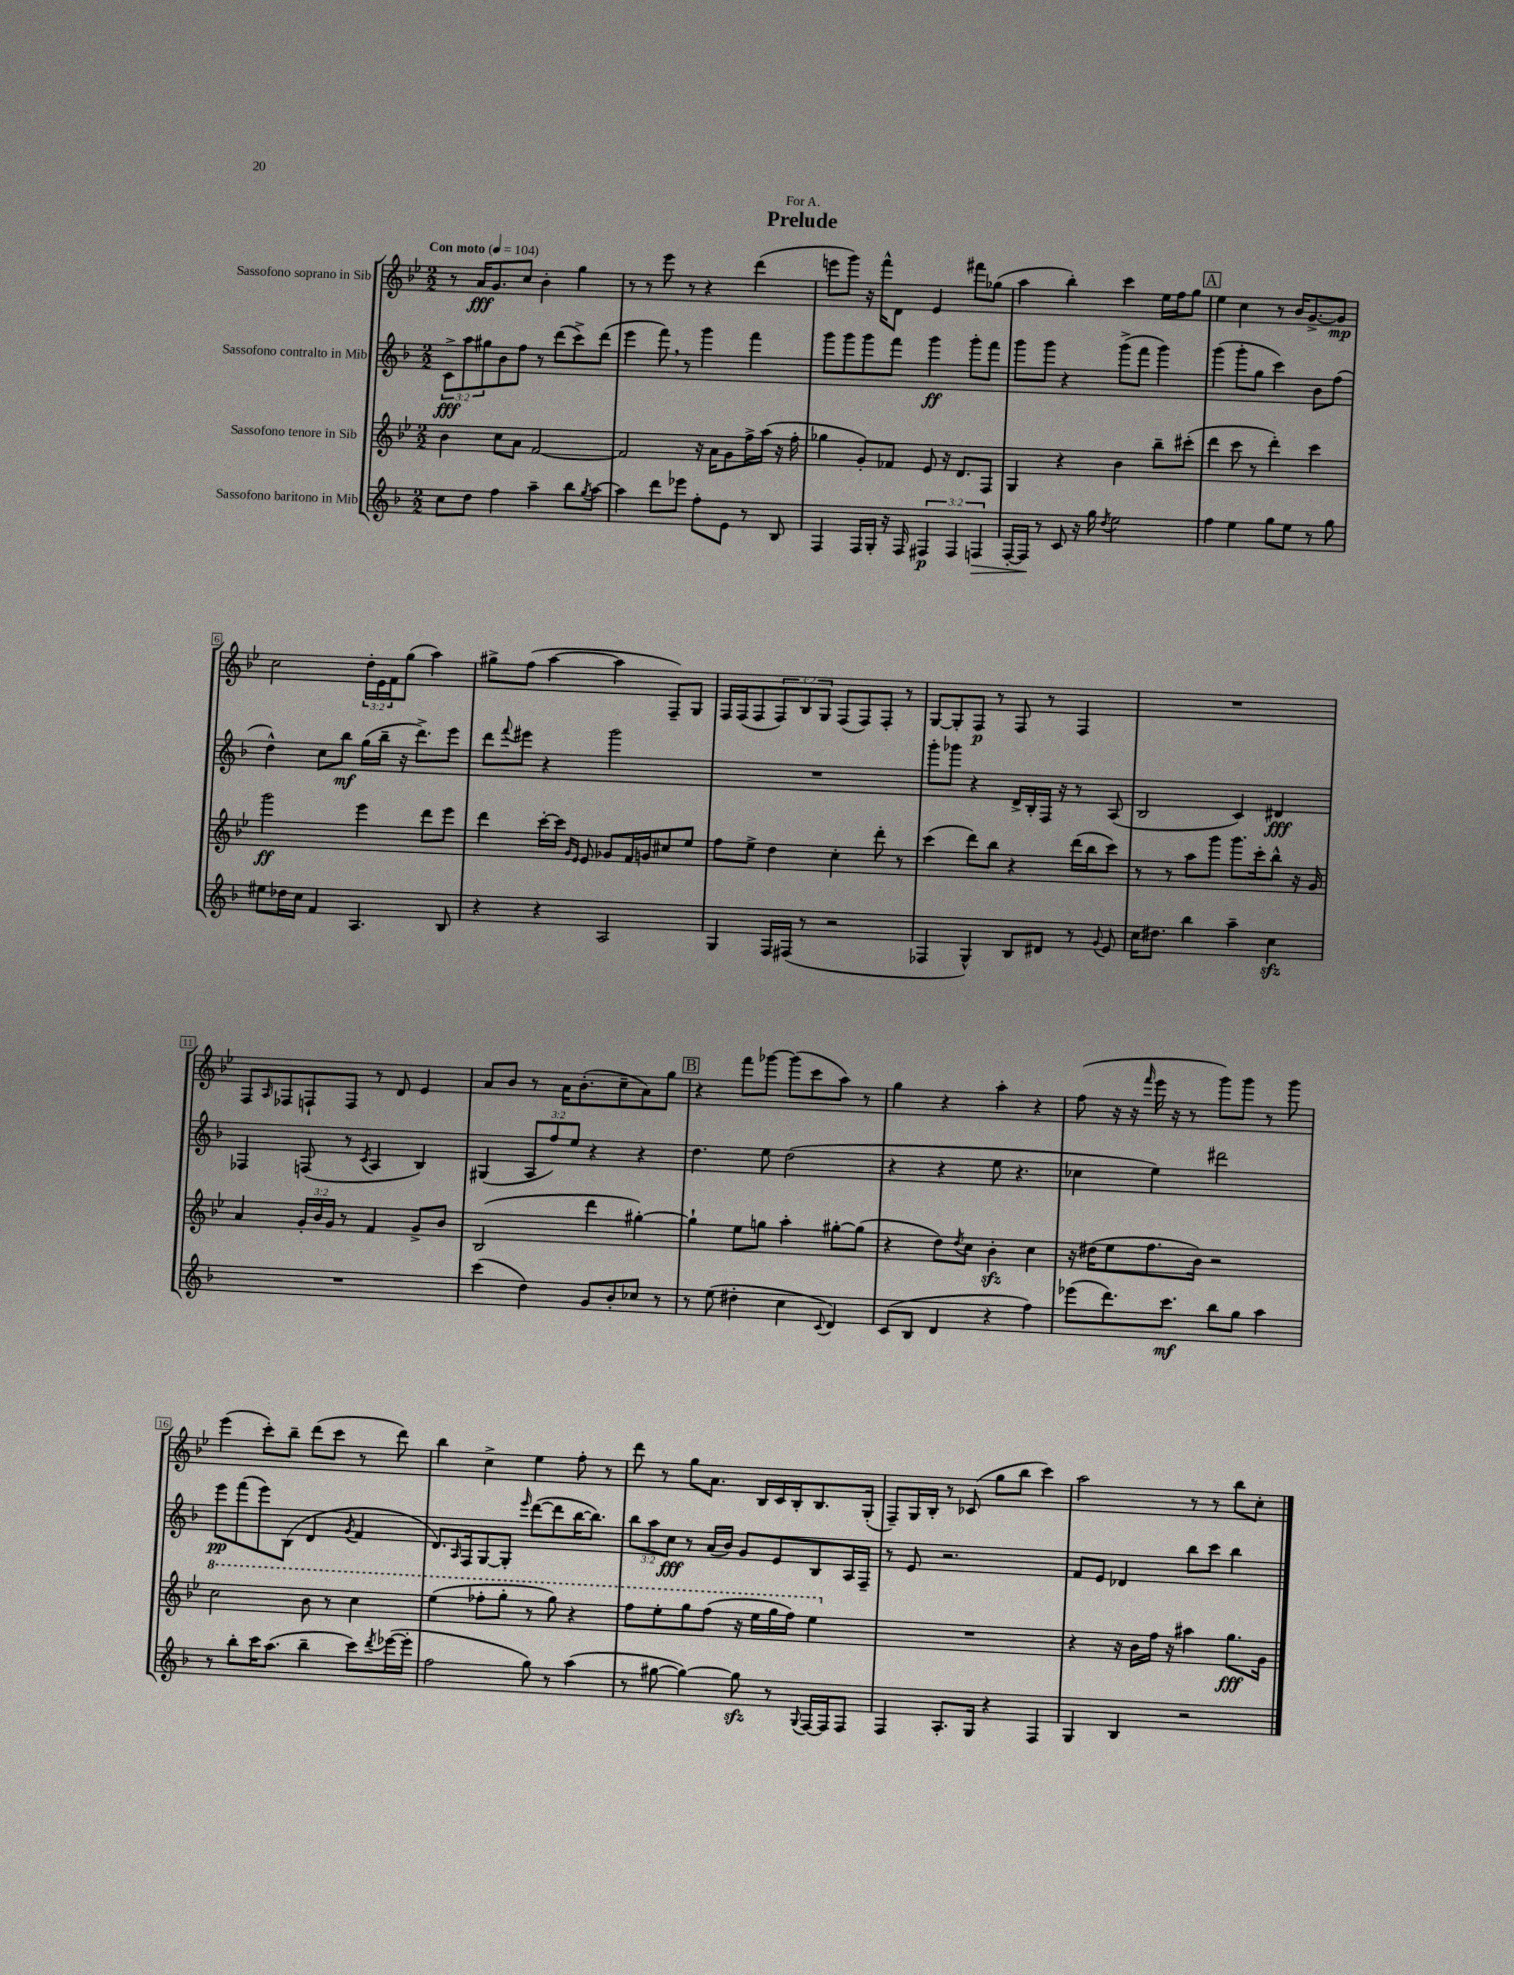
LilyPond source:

\header { title = "Prelude" dedication = "For A." }
<<
\new StaffGroup <<
\new Staff = "s0" \with { instrumentName = "Sassofono soprano in Sib" } {
    \clef treble \key bes \major \numericTimeSignature \time 2/2 \override Staff.TupletNumber.text = #tuplet-number::calc-fraction-text \tempo "Con moto" 4 = 104
    r8 a'16\fff g'8. c''8 bes'4-. g''4 |
    r8 r8 ees'''8 r8 r4 d'''4( |
    e'''8 g'''8) r16 f'''16-^ d'8 ees'4 fis'''8 ges''8( |
    a''4 bes''4-.) c'''4 ees''16 f''16 g''8 |
    \mark \markup { \box "A" } ees''4 c''4 r8 bes'16 g'8.~-> g'8\mp |
    c''2 \tuplet 3/2 { d''16-. ees'16 f'16 } g''8( a''4) |
    gis''8-> f''8( a''4~ a''4 f8--) g8 |
    f16 f16( f8 \tuplet 3/2 { f8) bes8 g8 } f8( f8) f8-. r8 |
    g8~ g8-. f8\p r8 f8 r8 f4 |
    R1 |
    f8 \grace { a16 } fes8 f8-! f8 r8 d'8 ees'4 |
    a'8 bes'8 r8 a'16 bes'8.-.( c''8-- a'8) g''8 |
    \mark \markup { \box "B" } r4 f'''8 ges'''8~ ges'''8( c'''8 a''8) r8 |
    g''4 r4 a''4-. r4 |
    f''8( r16 r16 \grace { f'''16 } ees'''16 r16 r8 g'''8) g'''8 r8 g'''8 |
    ees'''4( c'''8-.) bes''8-- d'''8( c'''8 r8 d'''8) |
    bes''4 c''4-> ees''4 f''8-. r8 |
    d'''8 r8 g''8 a'8. bes16 c'16 bes16-. bes8. g16-.( |
    f8--) g16 bes16-. r8 ces'8( g''8 bes''8 c'''4) |
    a''2 r8 r8 bes''8 c''8-. \bar "|." |
}
\new Staff = "s1" \with { instrumentName = "Sassofono contralto in Mib" } {
    \clef treble \key f \major \numericTimeSignature \time 2/2 \override Staff.TupletNumber.text = #tuplet-number::calc-fraction-text
    \tuplet 3/2 { c'8->\fff a''8 gis''8 } bes'8 f''8 r8 d'''8( c'''8->) d'''8( |
    e'''4 f'''8) \breathe r8 g'''4 f'''4 |
    g'''8 g'''8 g'''8 f'''8 g'''4\ff g'''8-. f'''8 |
    g'''8 g'''8 r4 g'''8->( f'''8 g'''4) |
    \mark \markup { \box "A" } g'''4( g'''8-. g''8 c'''4) bes'8 f''8( |
    d''4-^) c''8 bes''8\mf g''16( bes''16-- r16 d'''8.->) e'''8 |
    d'''8 \appoggiatura { f'''8 } eis'''8 r4 g'''2 |
    R1 |
    g'''8-. ges'''8 r4 d'16-> bes16-. f16 r16 r8 a8( |
    bes2 c'4) dis'4\fff |
    fes4 f8( r8 \acciaccatura { c'8 } a4 bes4) |
    gis4( \tuplet 3/2 { a8 f''8) e''8 } r4 r4 |
    \mark \markup { \box "B" } d''4. e''8 d''2( |
    r4 r4 e''8 r4. |
    ces''4 e''4) dis'''2 |
    e'''8\pp f'''8( e'''8) bes8( d'4 \acciaccatura { g'8 } f'4 |
    d'8.) \grace { a16 } f16 g8~ g8-. \grace { e'''16 } d'''8~( d'''8 bes''16~ bes''8.) |
    \tuplet 3/2 { bes''8 a''8 c''8\fff } r8 a'16( bes'16) g'8 e'8 bes8 a16 f16-- |
    r8 e'8 r2. |
    f'8 e'8 des'4 bes''8 c'''8 bes''4 \bar "|." |
}
\new Staff = "s2" \with { instrumentName = "Sassofono tenore in Sib" } {
    \clef treble \key bes \major \numericTimeSignature \time 2/2 \override Staff.TupletNumber.text = #tuplet-number::calc-fraction-text
    bes'4 c''8 a'8 f'2~ |
    f'2 r16 a'16 g'8 f''16-> a''16( r16 f''16-. |
    ges''4 g'8-.) fes'8 ees'8 r16 d'8. f8 |
    g4 r4 bes'4 bes''8-- cis'''8-.( |
    \mark \markup { \box "A" } d'''4 c'''8 r8 d'''4-.) c'''4 |
    g'''2\ff ees'''4 d'''8 ees'''8 |
    d'''4 c'''16~-. c'''16 \grace { g'16 ees'16 } ees'8 ges'8 f'16 g'16 cis''8 ees''8 |
    f''8 ees''8-> d''4 c''4-. d'''8-. r8 |
    c'''4( d'''8) bes''8 r4 d'''16( bes''16 c'''8) |
    r8 r8 a''8 g'''8 g'''8. c'''16-. bes''8-^ r16 g'16 |
    a'4 \tuplet 3/2 { g'16-. bes'16 g'16 } r8 f'4 g'8-> bes'8 |
    bes2( d'''4 gis''4~-.) |
    \mark \markup { \box "B" } gis''4-! ees''8 g''8 a''4-. gis''8~-. gis''8( |
    r4 d''8) \acciaccatura { d''8 } c''8 bes'4-.\sfz c''4 |
    r16 dis''16( ees''8 f''8. bes'16) r2 |
    \ottava #1 c'''2 bes''8 r8 c'''4 |
    ees'''4( fes'''8-. g'''8-. r8 g'''8) r4 |
    f'''8 ees'''8-. g'''8 f'''8( r16 ees'''16 g'''16 f'''16) ees'''4 \ottava #0 |
    R1 |
    r4 r16 bes'16 f''16 r16 ais''4 g''8.\fff g'16 \bar "|." |
}
\new Staff = "s3" \with { instrumentName = "Sassofono baritono in Mib" } {
    \clef treble \key f \major \numericTimeSignature \time 2/2 \override Staff.TupletNumber.text = #tuplet-number::calc-fraction-text
    c''8 d''8 f''4 a''4-- bes''8 \acciaccatura { g''8 } a''8~ |
    a''4 d'''8 ees'''8 f''8-. e'8 r8 bes8 |
    f4 f16 g16-. r16 f16 \tuplet 3/2 { fis4\p fis4 f4\> } |
    f16~-. f16\! r8 c'8 r16 g''16 \acciaccatura { d''8 } e''2 |
    \mark \markup { \box "A" } f''4 e''4 g''8 e''8 r8 g''8 |
    eis''8 des''16 c''16 f'4 a4. bes8 |
    r4 r4 a2 |
    g4 f16 fis16( r8 r2 |
    fes4 g4-^) bes8 dis'8 r8 \appoggiatura { g'8 } e'8 |
    c''16 dis''8. bes''4 a''4-- c''4\sfz |
    R1 |
    c'''4( d''4) g'8 bes'8-. ces''8 r8 |
    \mark \markup { \box "B" } r8 e''8( dis''4-. c''4 \appoggiatura { c'8 } d'4) |
    c'8( bes8 d'4 r4 f''4) |
    ees'''8( d'''8.) c'''8.\mf bes''8 g''8 a''4 |
    r8 bes''8-. c'''16 a''8.( bes''4-- c'''8) \acciaccatura { d'''8 } ees'''16~( ees'''16-. |
    f''2 g''8) r8 a''4( |
    r8 gis''8~ gis''4~) gis''8\sfz r8 \appoggiatura { g8 } f16~ f16 f8 |
    f4 a8.-. g16 r4 f4 |
    g4 bes4 r2 \bar "|." |
}
>>
>>
\layout { \context { \Score \override BarNumber.stencil = #(make-stencil-boxer 0.1 0.3 ly:text-interface::print) } }
